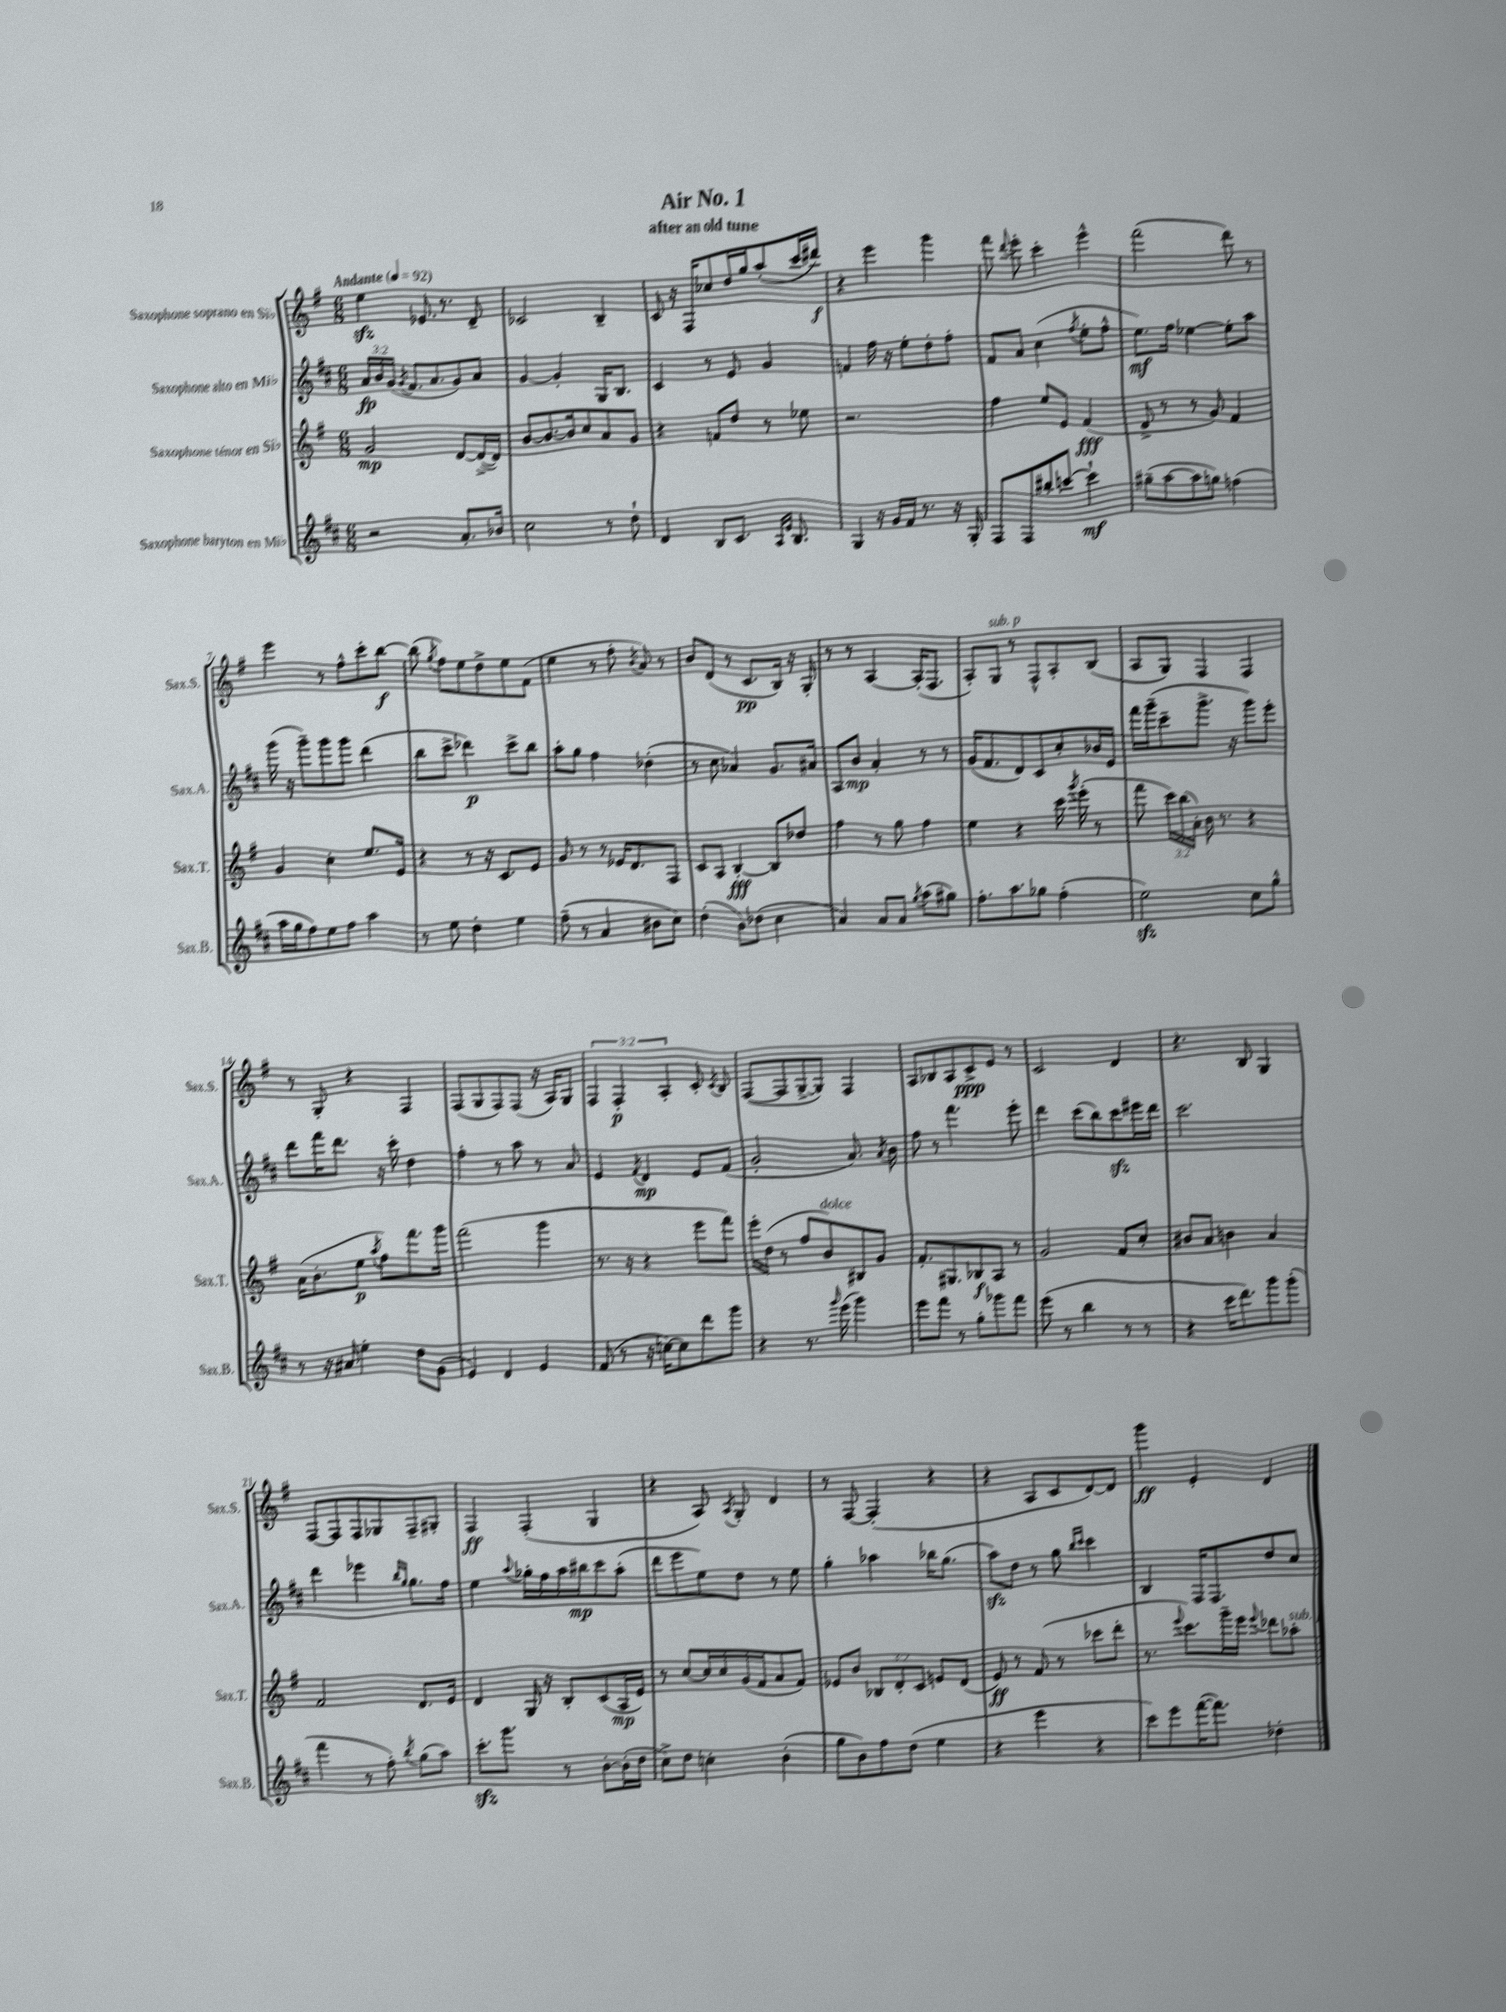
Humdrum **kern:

**kern	**kern	**kern	**kern
*staff4	*staff3	*staff2	*staff1
*clefG2	*clefG2	*clefG2	*clefG2
*k[f#c#]	*k[f#]	*k[f#c#]	*k[f#]
*M6/8	*M6/8	*M6/8	*M6/8
*MM92	*MM92	*MM92	*MM92
2r	2g	24a	4ee
.	.	24b	.
.	.	(24g	.
.	.	8qg	.
.	.	8.f#	.
.	.	.	8.e-
.	.	8.a	.
.	.	.	8.r
8.a'	[8d	8g)	.
.	(16d^_	8a	8d~
16b-	16d])	.	.
=	=	=	=
2cc#	[8b	[4g	2c-
.	8.b_	.	.
.	.	4g']	.
.	16b]	.	.
.	8cc	.	.
8r	8a	16G	4B~
.	.	8.B	.
8dd`	8g	.	.
=	=	=	=
4d	4r	4c#	8c
.	.	.	16r
.	.	.	16F#
8B	8f	8r	8cc-
8.c#	8dd	8e	16dd
.	.	.	16gg
.	8r	4g	(8aa'
16qqA	.	.	.
16qqe	.	.	.
8.B	.	.	.
.	8ee-	.	16ccc
.	.	.	16ddd#)
=	=	=	=
4G	2.r	4f	4r
16r	.	16ff#	4eee
16g	.	16r	.
16f#	.	8ee'	.
8.r	.	.	.
.	.	8dd'	4ggg
16r	.	8ff#'	.
16G'	.	.	.
=	=	=	=
8F#	4ff#	8f#	8fff#
.	.	.	8qqddd
8F#	.	8a	8eee'
8bb#'	8ee	(4cc#	4ccc'
[8ccc	8e	.	.
.	.	8qff#	.
4ccc`]	(4f#	8ee'	4eee^^
.	.	8ff#^^	.
=	=	=	=
(8gg#~	8d^	8.ee)	(2fff#
[8aa	8r	.	.
.	.	16ff#	.
8aa]	8r	[4ee-	.
8gg)	8g)	.	.
(4ff	4f#	8ee-']	8ddd)
.	.	8aa	8r
=	=	=	=
16aa	4g	(16ggg	4eee
16gg	.	16r	.
8ff#)	.	8ggg~)	.
8ee	4cc'	8ggg	8r
8ff#	.	8ggg	8ff#^^
4aa	8.ee	(4ddd	8ccc'
.	.	.	[8bb
.	16e	.	.
=	=	=	=
8r	4r	8bb	(8bb]
.	.	.	8qgg
8ee	.	8ccc#^	8ff#)
4dd'	8r	4ddd-)	8ee
.	16r	.	8dd^
.	8.c	.	.
4ee	.	8ccc#^	8ee
.	8e	8bb	(8f#
=	=	=	=
(8ff#~	8g	8aa'	4ee
8r	8r	8gg	.
4a	8r	4ff#	8r
.	16e-	.	8ff#'
.	8.d	.	.
.	.	.	8qb
8b#	.	(4dd-'	8a)
8cc#)	8F#	.	8r
=	=	=	=
(4dd'	8c	8r	8b
.	8A	8cc#	(8d
8b)	[4B'	4a-)	8r
(8dd-	.	.	8.c
4cc#	8B]	8.g	.
.	.	.	16B)
.	8dd-	.	16r
.	.	16a#	16G'
=	=	=	=
4a)	4ff#	8A	8r
.	.	8b	8r
8a	8r	4a'	[4A
8a	8gg	.	.
8qgg	.	.	.
(8aa	4ff#	8r	(16A']
.	.	.	8.F#
8gg#)	.	8r	.
=	=	=	=
8.ff#'	4ee	(16g	8A')
.	.	8.f#	.
.	.	.	8G
8.aa	.	.	.
.	4r	8d)	8r
8gg-	.	8c#	8F#^^
(4ff#'	16ccc	8cc#'	8A'
.	8qggg	.	.
.	(16eee'	.	.
.	8r	16b-	(8B
.	.	16e	.
=	=	=	=
2ee)	8fff#	16fff#	8A
.	.	(16ggg~	.
.	24ccc)	8ccc#~	8G)
.	(24bb	.	.
.	24a')	.	.
.	16b	8.ggg^	4F#
.	8.r	.	.
.	.	16r	.
8cc#	4r	8ggg)	4F#
8gg^^	.	8eee'	.
=	=	=	=
8r	(16a	8ddd	8r
.	8.b'	.	.
16r	.	16fff#	8G'
16a#	.	8.ddd	.
4ee'	8ee	.	4r
.	8qaa	.	.
.	8ff#)	16r	.
.	.	16ccc#'	.
8dd	8.fff#	4dd	4F#
(8g	.	.	.
.	16ggg	.	.
=	=	=	=
4e)	(2fff#	4ff#'	(8F#
.	.	.	8G
4d	.	8r	8F#)
.	.	8aa	(8F#
4e	4ggg	8r	16r
.	.	.	16A)
.	.	8a	8G
=	=	=	=
(8f#	8.r	4e	6F#
8r	.	.	.
.	.	.	6F#'
.	16r	.	.
.	.	8qf#	.
16r	4r	4d	.
[16cc)	.	.	.
.	.	.	6A'
8cc]	.	.	.
8ddd	8eee	8e	8c'
.	.	.	8qc
8ggg	8fff#)	(8f#	8B
=	=	=	=
4r	16eee'	2g'	([8F#
.	(16dd	.	.
.	8r	.	8F#]
8.r	8ff#	.	[8G^
.	8b)	.	8G])
16qqggg	.	.	.
(16eee	.	.	.
4ggg)	8B#	8.a)	4F#
.	8g	.	.
.	.	8qa	.
.	.	16b	.
=	=	=	=
8eee	8.f#'	8ff#	8A
8fff#	.	8r	8B-
.	8.G#	.	.
8r	.	4.fff#	8A
8gg'	8B-	.	8c^
8ggg-	8A	.	8e
8fff#	8r	8eee'	8r
=	=	=	=
(8eee	2g	4ddd	2c
8r	.	.	.
4bb	.	(8ccc#	.
.	.	8bb)	.
8r	8f#	8ccc#	4d
8r	8cc'	16eee#	.
.	.	16ddd	.
=	=	=	=
4r	8b#	2.ccc#	4.r
.	8a	.	.
16ccc#	4b	.	.
8.ddd)	.	.	.
.	.	.	8B
8ggg	4a	.	4G
(8ggg'	.	.	.
=	=	=	=
4fff#	2f#	4ddd	[8F#
.	.	.	8F#]
8r	.	4eee-	8F#
8ff#')	.	.	8G-
.	.	16qqbb	.
8qbb	.	16qqgg	.
(8gg	8.d	8.gg	8F#~
8aa)	.	.	8G#'
.	16e	16ff#	.
=	=	=	=
8.ccc#'	4d	4ee	4F#
8.ggg	.	.	.
.	.	8qqaa	.
.	16G	16gg-'	(4F#'
.	16r	16ff#	.
8r	8B'	16aa	.
.	.	16bb#	.
[8b'	(8c	8ccc#	4G
(16b']	16A	(8aa'	.
16dd	16e)	.	.
=	=	=	=
8cc#^)	8r	8ddd	4r
8dd	[8cc	8eee	.
4cc'	16cc]	8ee)	8A)
.	16cc	.	.
.	.	.	8qA
.	(16g	8dd	8G'
.	16f#	.	.
(4b'	8a	8r	4d
.	8f#)	8ee	.
=	=	=	=
8gg	8e-	4gg'	8r
8b)	8b	.	[8F#
8ff#	12B-	4aa-	(4F#']
.	12d'	.	.
(8dd	.	.	.
.	12c	.	.
4ee	8e	16bb-	4r
.	.	(8.gg	.
.	(8d	.	.
=	=	=	=
4r	8e)	8aa)	4r
.	8r	8dd	.
4eee	(8f#	8r	8A
.	8r	8gg	8c
.	.	16qqbb	.
.	.	16qqccc#	.
4r	8ccc-	4ccc#	[8d)
.	8ddd'	.	8d]
=	=	=	=
8ccc#)	8.r	4B	4ggg
8eee	.	.	.
.	8qqeee	.	.
.	8.ccc)	.	.
([16fff#	.	16F#	4e'
8.fff#])	.	8.F#	.
.	16ggg~	.	.
.	16eee	.	.
.	8qqeee	.	.
4dd-'	8ddd-	8dd	4d
.	8aa-'	8cc#	.
==	==	==	==
*-	*-	*-	*-
